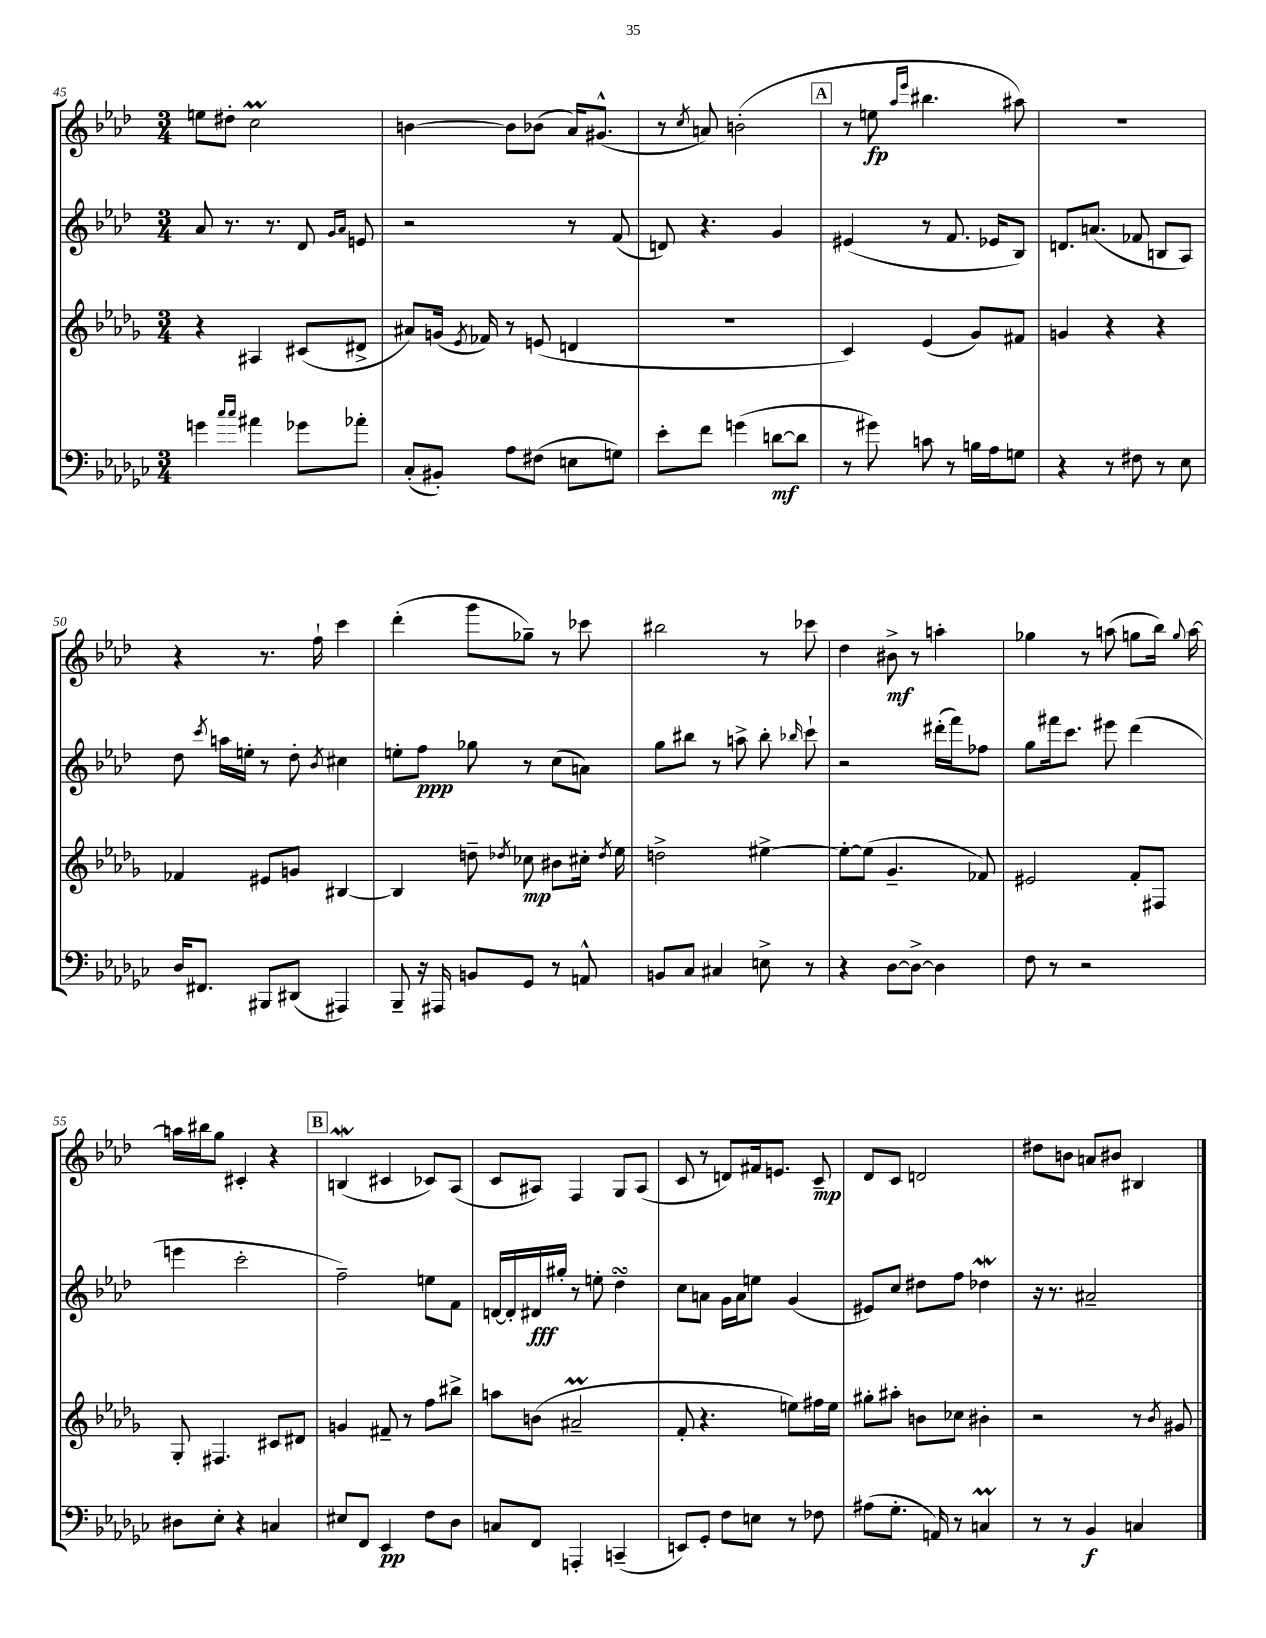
<<
\new StaffGroup <<
\new Staff = "s0" {
    \clef treble \key aes \major \numericTimeSignature \time 3/4
    \autoBeamOff e''8[ dis''8]-. c''2\prall |
    b'4~ b'8[ bes'8]( aes'16[) gis'8.]-^( |
    r8 \acciaccatura { c''8 } a'8) b'2-.( |
    \mark \markup { \box "A" } r8 e''8\fp \grace { aes''16[ ees'''16] } bis''4. ais''8) |
    R2. |
    r4 r8. f''16-! c'''4 |
    des'''4-.( g'''8[ ges''8]--) r8 ces'''8 |
    bis''2 r8 ces'''8 |
    des''4 bis'8->\mf r8 a''4-. |
    ges''4 r8 a''8( g''8[ bes''16]) \appoggiatura { g''8 } a''16~ |
    a''16[ bis''16 g''8] cis'4-. r4 |
    \mark \markup { \box "B" } b4\mordent( cis'4 ces'8[) aes8]( |
    c'8[ ais8]) f4 g8[ ais8]( |
    c'8 r8 d'8[) fis'16 e'8.] c'8--\mp |
    des'8[ c'8] d'2 |
    dis''8[ b'8] a'8[ bis'8] bis4 \bar "|." |
}
\new Staff = "s1" {
    \clef treble \key aes \major \numericTimeSignature \time 3/4
    \autoBeamOff aes'8 r8. r8. des'8 \grace { g'16[ aes'16] } e'8 |
    r2 r8 f'8( |
    d'8) r4. g'4 |
    \mark \markup { \box "A" } eis'4( r8 f'8. ees'16[ bes8]) |
    d'8.[ a'8.]( fes'8 b8[ aes8]) |
    des''8 \acciaccatura { c'''8 } a''16[ e''16]-. r8 des''8-. \acciaccatura { bes'8 } cis''4 |
    e''8[-. f''8]\ppp ges''8 r8 c''8[( a'8]) |
    g''8[ bis''8] r8 a''8-> bis''8-. \grace { bes''16 } c'''8-! |
    r2 dis'''16[-.( f'''16) fes''8] |
    g''8[ fis'''16 c'''8.] eis'''8 des'''4( |
    e'''4 c'''2-. |
    \mark \markup { \box "B" } f''2--) e''8[ f'8] |
    d'16[~ d'16-. dis'16\fff gis''16]-. r8 e''8-. des''4\turn |
    c''8[ a'8] g'16[ a'16 e''8] g'4( |
    eis'8[) c''8] dis''8[ f''8] des''4\mordent |
    r16 r8. ais'2-- \bar "|." |
}
\new Staff = "s2" {
    \clef treble \key des \major \numericTimeSignature \time 3/4
    \autoBeamOff r4 ais4 cis'8[( dis'8]-> |
    ais'8[) g'16]( \acciaccatura { ees'8 } fes'16) r8 e'8( d'4 |
    R2. |
    \mark \markup { \box "A" } c'4) ees'4( ges'8[) fis'8] |
    g'4 r4 r4 |
    fes'4 eis'8[ g'8] bis4~ |
    bis4 d''8-- \acciaccatura { des''8 } ces''8\mp bis'8[ cis''16]-. \acciaccatura { des''8 } ees''16 |
    d''2-> eis''4~-> |
    eis''8[~-. eis''8]( ges'4.-- fes'8) |
    eis'2 f'8[-. fis8] |
    ges8-. fis4. cis'8[ dis'8] |
    \mark \markup { \box "B" } g'4 fis'8-- r8 f''8[ bis''8]-> |
    a''8[ b'8]( ais'2--\prall |
    f'8-. r4. e''8[) fis''16 e''16] |
    gis''8[-. ais''8]-. b'8[ ces''8] bis'4-. |
    r2 r8 \acciaccatura { bes'8 } gis'8 \bar "|." |
}
\new Staff = "s3" {
    \clef bass \key ges \major \numericTimeSignature \time 3/4
    \autoBeamOff g'4 \grace { ces''16[ ces''16] } ais'4 ges'8[ aes'8]-. |
    ces8[-.( bis,8]-.) aes8[ fis8]( e8[ g8]) |
    ees'8[-. f'8] g'4( d'8[~\mf d'8] |
    \mark \markup { \box "A" } r8 gis'8) c'8 r8 b16[ aes16 g8] |
    r4 r8 fis8 r8 ees8 |
    des16[ fis,8.] bis,,8[ dis,8]( ais,,4) |
    bes,,8-- r16 ais,,16 b,8[ ges,8] r8 a,8-^ |
    b,8[ ces8] cis4 e8-> r8 |
    r4 des8[~ des8]~-> des4 |
    f8 r8 r2 |
    dis8[ ees8]-. r4 c4 |
    \mark \markup { \box "B" } eis8[ f,8] ees,4\pp f8[ des8] |
    c8[ f,8] a,,4-. c,4--( |
    e,8[) ges,8]-. f8[ e8] r8 fes8 |
    ais8[( ges8.]-. a,16) r8 c4\prall |
    r8 r8 bes,4\f c4 \bar "|." |
}
>>
>>
\layout { \context { \Score currentBarNumber = #45 } }
